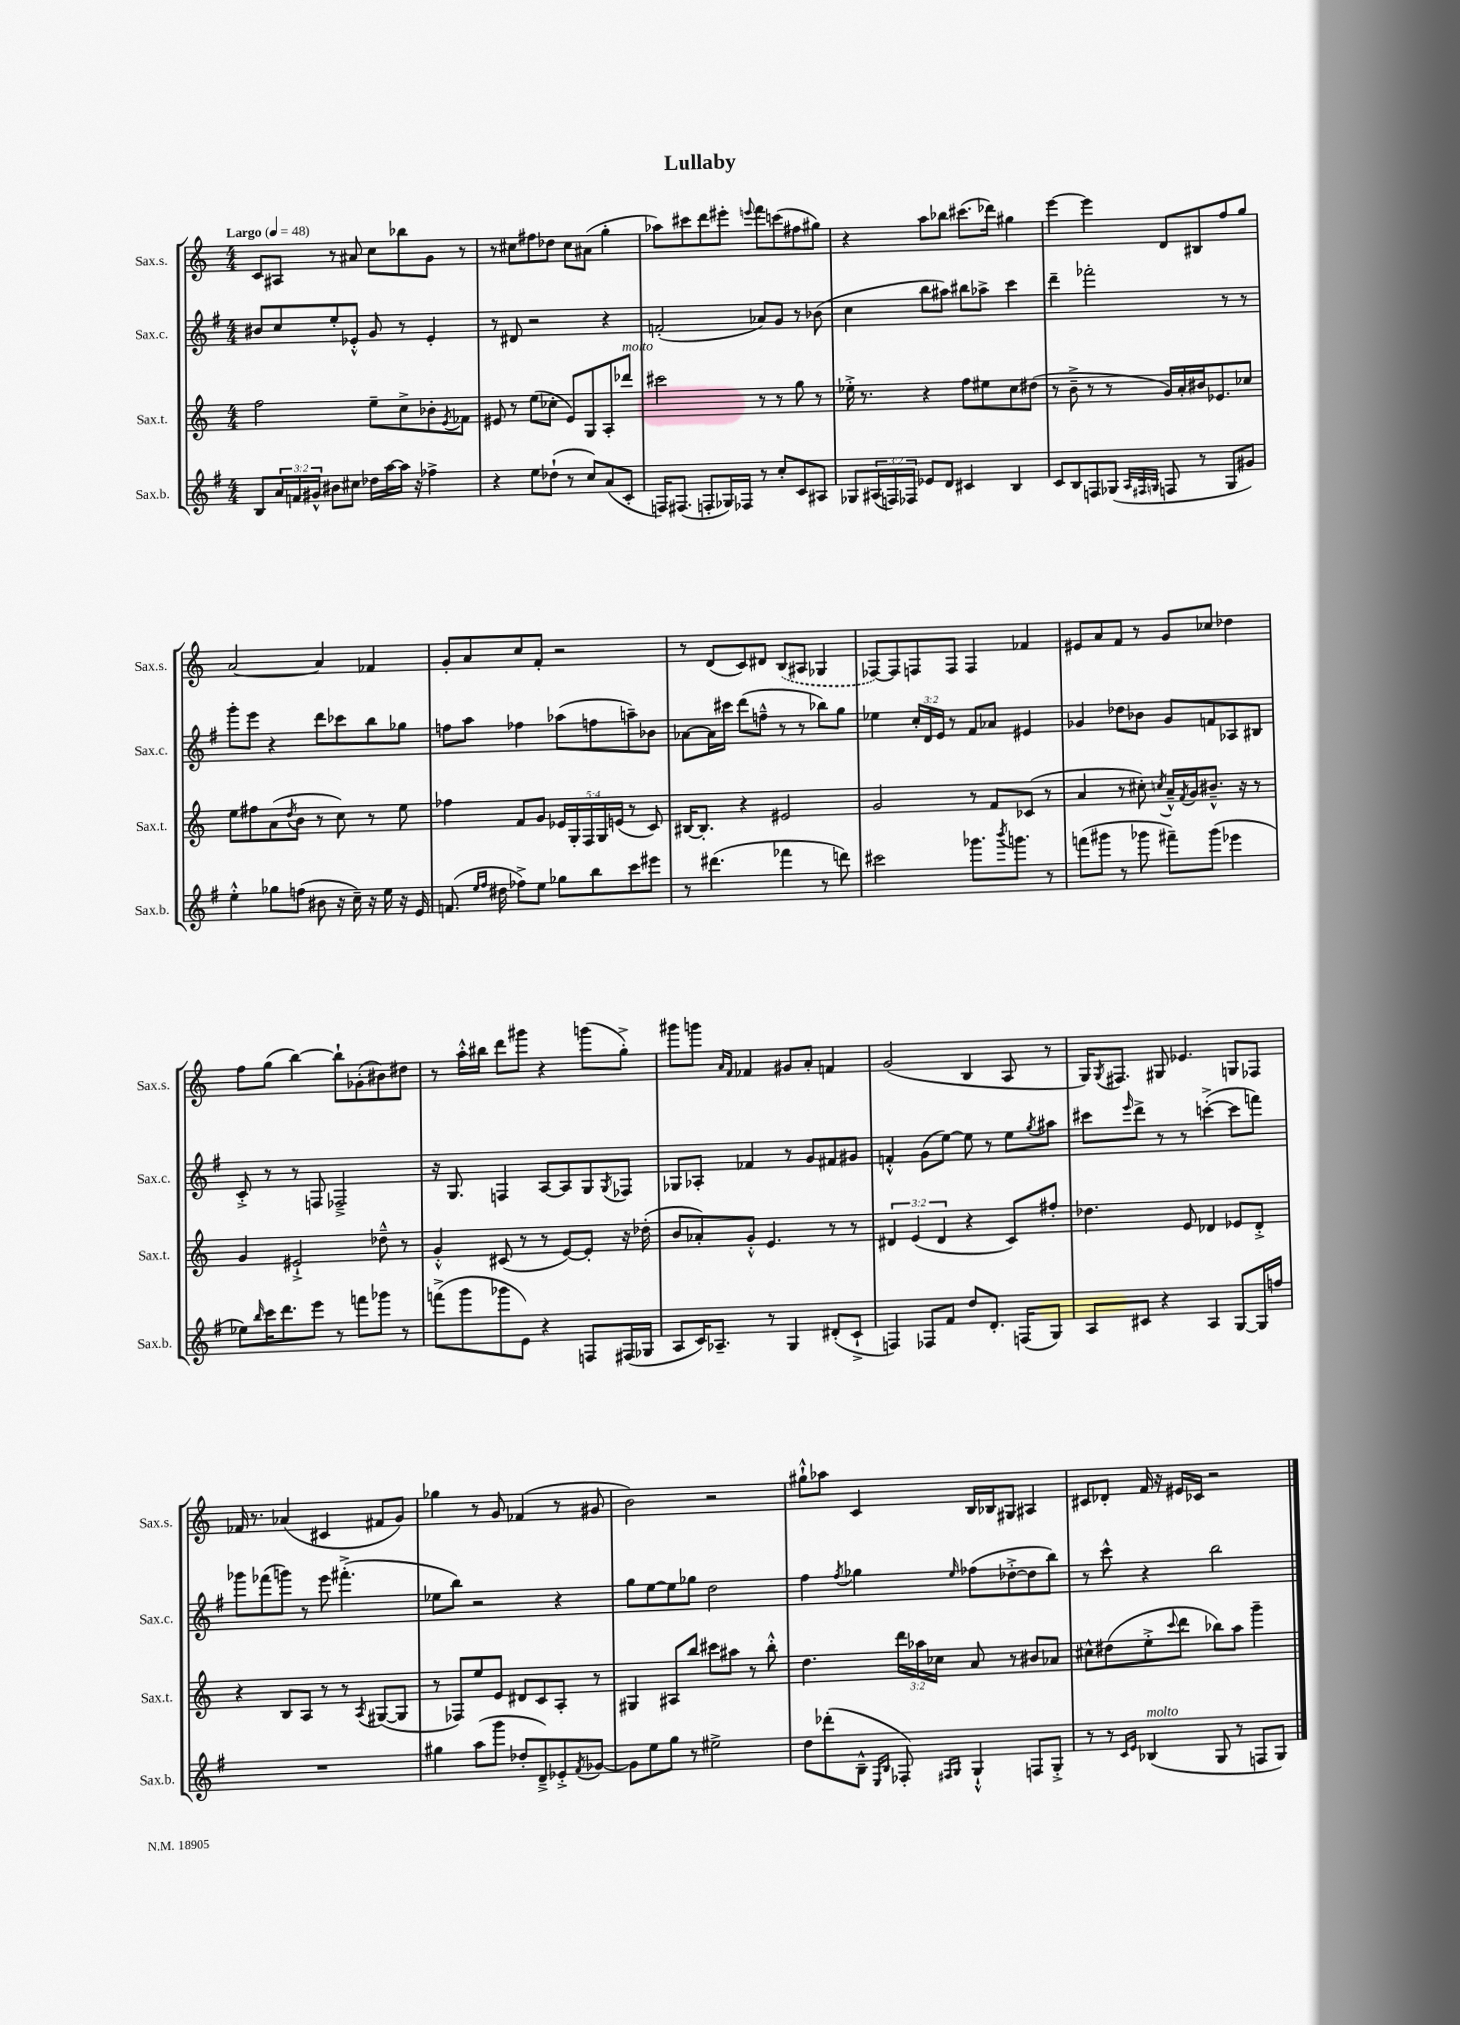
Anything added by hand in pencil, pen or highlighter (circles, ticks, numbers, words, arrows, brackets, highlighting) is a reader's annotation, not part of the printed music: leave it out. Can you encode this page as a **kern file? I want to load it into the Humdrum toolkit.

**kern	**kern	**kern	**kern
*staff4	*staff3	*staff2	*staff1
*clefG2	*clefG2	*clefG2	*clefG2
*k[f#]	*k[]	*k[f#]	*k[]
*M4/4	*M4/4	*M4/4	*M4/4
*MM48	*MM48	*MM48	*MM48
8B/L	2ff\	8b#/L	8c/L
24a/L	.	8cc/	8A#/J
24f/	.	.	.
24g#^^/JJ	.	.	.
8b#\L	.	8ee'/	8r
8cc#\J	.	8e-'^^/J	8a#/
16dd-\LL	8ee~\L	8g/	8cc\L
[16aa\	.	.	.
16aa\]JJ	8cc^\	8r	8bb-\
16r	.	.	.
4ff-^\	8b-'\	4e-'/	8g\J
.	8qe/	.	.
.	8f-\J	.	8r
=	=	=	=
4r	8e#/	8r	8r
.	8r	8d#/	8cc#\L
8ee\L	(8ee\L	2r	8ff#\
(8dd-`\J	8cc-'\J	.	8dd-\J
8r	8e#/L)	.	8cc#\L
8cc/L)	8G/	.	(8a#\J
(8a/	8A'/	4r	4gg'\
8c'/J	8ddd-/J	.	.
=	=	=	=
16F/LK)	2ccc#\	(2f'/	8aa-\L)
(8.F#/J	.	.	.
.	.	.	8ccc#\
8F'/L	.	.	8ddd\
16G-/L)	.	.	8eee#'\J
16F-/JJ	.	.	.
.	.	.	8qqeee/
8r	8r	8a-/L)	8fff\L
8cc'/L	8r	8g/J	(8ccc\
8c/	8gg\	8r	8ff#\
8A#/J	8r	(8b-\	8gg#\J)
=	=	=	=
8G-/L	16ee-'^\	4cc\	4r
.	8.r	.	.
(24A#/L	.	.	.
24F/)	.	.	.
24F-/JJ	.	.	.
8e-/L	4r	8bb\L	8aa\L
8d/J	.	8aa#\J)	8bb-\J
4c#/	8ff\L	8bb#\L	(8.ccc#\L
.	8ee#\	8aa-^\J	.
.	.	.	16ddd-\Jk)
4B/	8cc\	4ccc\	4gg#\
.	(8dd#\J	.	.
=	=	=	=
8c/L	8r	4ddd~\	[4eee\
8B/	8b~^\	.	.
8F/	8r	2fff-'\	4eee\]
(8G-/J	8r	.	.
32qqA/LLL	.	.	.
32qqF#/	.	.	.
32qqG/JJJ	.	.	.
8F/	16g/LL)	.	8d/L
.	16a'/	.	.
8r	16b#/J	.	8B#/
.	8.e-/	.	.
8G/L	.	8r	8ff/
8g#/J)	8cc-/J	8r	8gg/J
=	=	=	=
4ee'^^\	8ee\L	8ggg'\L	[2a/
.	8ff#\	8eee\J	.
8gg-\L	(8a\	4r	.
.	8qdd/	.	.
(8ff\J	8b\J	.	.
8b#\	8r	8ddd\L	4a/]
16r	8cc\)	8ccc-\	.
16cc~\)	.	.	.
16r	8r	8bb\	4f-/
16ee\	.	.	.
16r	8ee\	8gg-\J	.
16e/	.	.	.
=	=	=	=
(8.f/	4ff-\	8ff\L	8g'/L
.	.	8aa\J	8a/
16qqee/LL	.	.	.
16qqff#/JJ	.	.	.
16dd#\	.	.	.
8ff-^\L)	8f/L	4ff-\	8cc/
8ee\J	8g/J	.	8f'/J
8gg-\L	20e-/LL	(8aa-\L	2r
.	20G'/	.	.
.	20F/	.	.
8bb\	.	8ff\	.
.	20G/	.	.
.	(20e/JJ	.	.
8ccc\	8r	8aa~\)	.
8eee#\J	8c/)	8b-\J	.
=	=	=	=
8r	[16B#/LK	[8a-\L	8r
.	8.B#'/]J	.	.
(4.ddd#\	.	16a-\]L	(8d/L
.	.	16ccc#\JJ	.
.	4r	(8ddd\L	8c/)
.	.	8ff~^^\J	8d#/J
4fff-\	2e#/	8r	(8B/L
.	.	8r	8A#/J
8r	.	8bb-\L)	4G-/
8ddd\)	.	8gg\J	.
=	=	=	=
2ccc#\	2g/	4ee-\	[8F-/L)
.	.	.	8F-/]
.	.	24cc'/LL	8F/
.	.	24d/	.
.	.	24e/JJ	.
.	.	8r	8F/J
8.ggg-\L	8r	8f#/L	4F/
.	8f/L	8a-/J	.
8qbbb/	.	.	.
8.ggg\J	.	.	.
.	(8c-/J	4e#/	4f-/
8r	8r	.	.
=	=	=	=
(8fff\L	4a/	4g-/	8e#/L
8ggg#\J	.	.	8a/
8r	8r	8dd-\L	8f/J
8ggg-\	8cc#'\)	8b-\J	8r
.	8qcc/	.	.
8fff#~\L)	16a~^^/LL	8g-/L	8g/L
.	8qf/	.	.
.	16g/J	.	.
(8ggg-\J	8.b#~^^/J	8f/	8cc-/J
4eee-\	.	8A-/	4dd-\
.	16r	.	.
.	8r	8B#/J	.
=	=	=	=
8ee-\L)	4g/	8c'^/	8ff\L
16qqbb/	.	.	.
16ccc\K	.	8r	(8gg\J
8.ddd\	.	.	.
.	2e#`^/	8r	[4bb\)
8eee\J	.	8F/	.
8r	.	2F-~^/	8bb`\]L
8fff\L	.	.	(8g-'\
8ggg-\J	8dd-~^^\	.	8b#\)
8r	8r	.	8dd#\J
=	=	=	=
(8fff^\L	4g'^^/	16r	8r
.	.	8.G/	.
8ggg\	.	.	16aa'^^\LL
.	.	.	16bb#\JJ
8ggg-\	(8c#/	4F/	8ddd\L
8e\J)	8r	.	8ggg#\J
4r	8r	[8A/L	4r
.	[8e/L)	8A/]	.
8F/L	8e'/]J	8G/	(8ggg\L
.	.	8qG/	.
(16F#/L	16r	8F-/J	8gg'^\J)
16G-/JJ	(16dd-'\	.	.
=	=	=	=
8A/L	8b/L	8G-/L	8ggg#\L
16c/K)	8a-'/)	8A-'/J	8ggg\J
8.A-~/J	.	.	.
.	.	.	16qqa/LL
.	.	.	16qqf/JJ
.	8g'^^/J	4f-/	4f-/
8r	4.e/	.	.
4G/	.	8r	8g#/L
.	.	8g/L	8a'/J
(8d#'/L	8r	8f#/	4f/
8c`^/J	8r	8g#/J	.
=	=	=	=
4F/)	6d#/	4f'^^/	(2g/
.	(6e/	.	.
8F-/L	.	(8g\L	.
.	6d#/	.	.
8f#/J	.	[8ee\J)	.
8dd/L	4r	8ee\]	4B/
8.d'/J	.	8r	.
.	8c/L)	8ee\L	8A/
(16F/LK	.	.	.
.	.	8qgg/	.
8G/J)	8ff#'/J	8aa#\J	8r
=	=	=	=
8A/L	4.dd-\	8ccc#\L	16G/LK)
.	.	.	8qG/
.	.	.	8.F#/J
.	.	16qqeee/	.
8c#/J	.	8ddd^\J	.
4r	.	8r	8G#/
.	8e/	8r	4.e-/
4A/	4d-/	([4ccc'^\	.
[8G/L	8e-/L	8ccc\]L	8G/L
16G/]L	8d-'^/J	8fff\J)	8F-/J
16ff/JJ	.	.	.
=	=	=	=
1r	4r	8ggg-\L	16f-/
.	.	.	8.r
.	.	(8fff-\	.
.	8B/L	8ggg\J)	(4a-/
.	8A/J	8r	.
.	8r	8eee\	4c#/
.	8r	(4.fff#'^\	.
.	8qA/	.	.
.	([8G#/L	.	8f#/L
.	8G#/]J	.	8g/J)
=	=	=	=
4gg#\	8r	8ee-\L	4gg-\
.	8F-/L)	8bb\J)	.
(8aa\L	8ee/	2r	8r
8ggg\J	8e/J	.	8g/
8dd-'/L	8d#/L	.	(4f-/
8d~^/)	8c/	.	.
8e-'^/	8A'/J	4r	8r
8qf#/	.	.	.
[8g-/J	8r	.	8g#/
=	=	=	=
8g-\]L	4G#/	8gg\L	2b\)
8ee\	.	[8ee\	.
8gg\J	8A#/L	8ee\]	.
8r	8bb/J	8gg-\J	.
2ee#^\	8ccc#\L	2dd\	2r
.	8aa#\J	.	.
.	8r	.	.
.	8bb'^^\	.	.
=	=	=	=
8dd\L	4.dd\	4ff#\	8gg#`^^\L
(8ddd-'\	.	.	8aa-\J
.	.	8qff#/	.
8B~^^\J	.	4gg-\	4c/
16qqE/LL	.	.	.
16qqB/JJ	.	.	.
8F-'/)	24ddd\LL	.	.
.	24aa-\	.	.
.	24cc-\JJ	.	.
16qqF#/LL	.	.	.
16qqG/JJ	.	16qqee/	.
4G`^^/	8a/	(8ff-\L	16B/LL
.	.	.	16B-/J
.	8r	[8dd-'^\	8G#/J
8F/L	8b#/L	8dd-\]	4A#/
8G'^/J	8a-/J	8bb\J)	.
=	=	=	=
8r	8cc#^^\L	8r	8c#/L
8r	(8dd#\	8ccc^^\	8d-'/J
16qqc/LL	.	.	.
16qqe/JJ	.	.	.
(4B-/	8ee'^\	4r	16f/
.	.	.	16r
.	8qqccc/	.	.
.	8ddd\J	.	16e#/LL
.	.	.	16c-/JJ
8G/	8bb-\L)	2bb\	2r
8r	8aa\J	.	.
8F/L	4ggg~\	.	.
8G/J)	.	.	.
==	==	==	==
*-	*-	*-	*-
